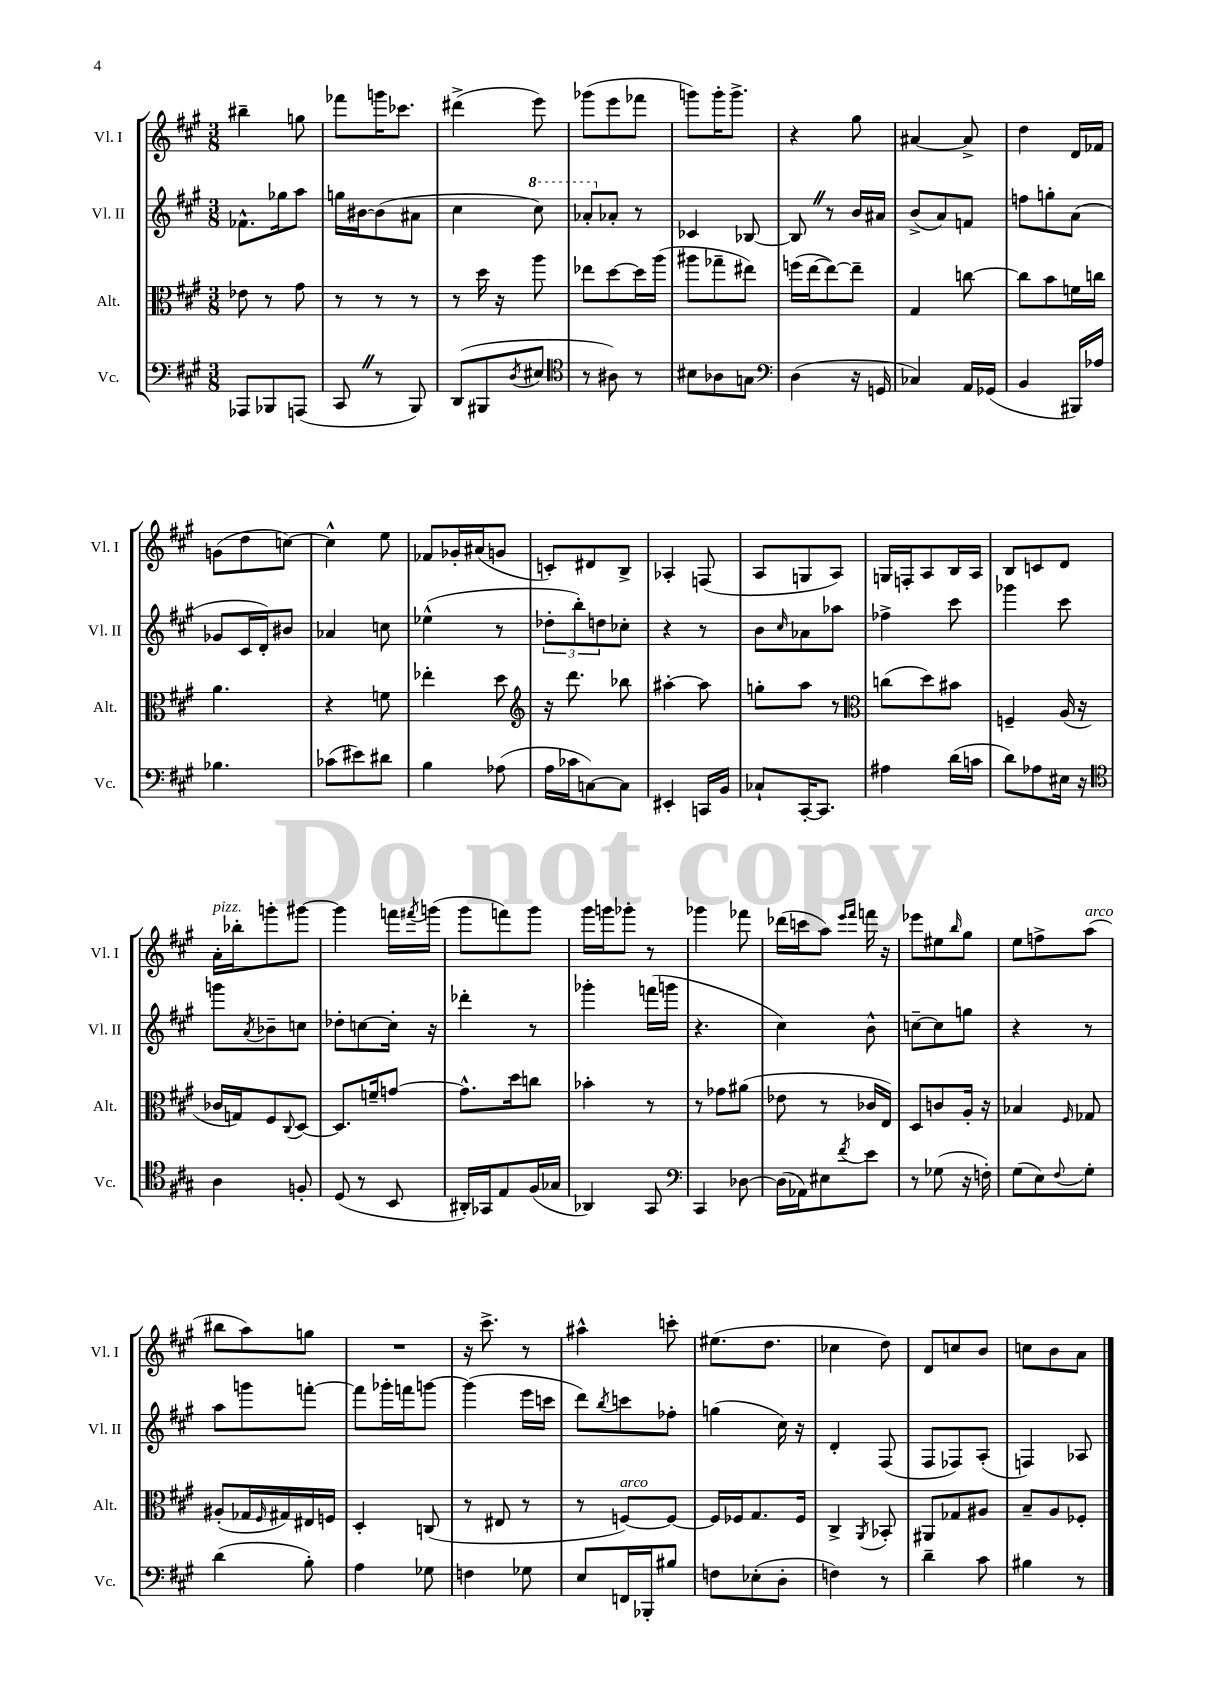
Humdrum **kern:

**kern	**kern	**kern	**kern
*staff4	*staff3	*staff2	*staff1
*clefF4	*clefC3	*clefG2	*clefG2
*k[f#c#g#]	*k[f#c#g#]	*k[f#c#g#]	*k[f#c#g#]
*M3/8	*M3/8	*M3/8	*M3/8
8AAA-/L	8e-\	8.f-^^\L	4bb#~\
8BBB-/	8r	.	.
.	.	16gg-\k	.
(8AAA/J	8g#\	8aa\J	8gg\
=	=	=	=
8CC#/	8r	16gg\LL	8fff-\L
.	.	[16b#\J	.
8r	8r	(8b#\]	16ggg\K
.	.	.	8.ccc-\J
8BBB/)	8r	8a#\J	.
=	=	=	=
(8DD/L	8r	4cc#\	(4ddd#^\
8BBB#/	16dd\	.	.
.	16r	.	.
8qD/	.	.	.
8E#/J	8aa\	8ccc#\)	8eee\)
=	=	=	=
*clefC4	*	*	*
8r	8ee-\L	8aa-'/L	(8ggg-\L
8A#\)	[8dd\	8a-'/J	8eee\
8r	16dd\]L	8r	8fff-\J
.	(16aa\JJ	.	.
=	=	=	=
8B#\L	8aa#\L	4c-/	8ggg\L)
8A-\	8gg-~\	.	16ggg'\K
.	.	.	8.ggg^\J
8G\J	8ee#\J)	[8B-/	.
=	=	=	=
*clefF4	*	*	*
(4D\	(16ff\LL	8B-/]	4r
.	[16ee\J	.	.
.	8ee\_)	8r	.
16r	8ee~\]J	16b/LL	8gg#\
16GG/	.	16a#/JJ	.
=	=	=	=
4C-/)	4G#/	(8b^/L	[4a#/
.	.	8a/)	.
16AA/LL	[8cc\	8f/J	8a#^/]
(16GG-/JJ	.	.	.
=	=	=	=
4BB/	8cc\]L	8ff\L	4dd\
.	8b\	8gg'\	.
16BBB#/LL)	16f\L	(8a\J	16d/LL
16A-/JJ	16cc\JJ	.	16f-/JJ
=	=	=	=
4.B-\	4.a\	8g-/L	(8g\L
.	.	16c#/L	8dd\
.	.	16d'/J)	.
.	.	8b#/J	[8cc\J)
=	=	=	=
(8c-\L	4r	4a-/	4cc^^\]
8e#\)	.	.	.
8d#\J	8f\	8cc\	8ee\
=	=	=	=
4B\	4ee-'\	(4ee-^^\	8f-/L
.	.	.	16g-'/L
.	.	.	(16a#/J
(8A-\	8dd\	8r	8g/J
=	=	=	=
*	*clefG2	*	*
16A\LL	16r	12dd-'\L	8c'/L)
16c-\J	8.ddd\	.	.
.	.	12bb'\)	.
[8C\)	.	.	8d#/
.	.	12dd\	.
8C\]J	8bb-\	8cc-'\J	8B^/J
=	=	=	=
4EE#'/	[4aa#'\	4r	4A-'/
16CC/LL	8aa#\]	8r	(8F/
16BB/JJ	.	.	.
=	=	=	=
8C-`/L	8gg'\L	8b\L	8A/L
.	.	16qqcc#/	.
[16CC#'/K	8aa\J	8a-\	8G/
8.CC#/]J	.	.	.
.	8r	8aa-\J	8A/J)
=	=	=	=
*	*clefC3	*	*
4A#\	(8cc\L	4ff-^\	16G/LL
.	.	.	16F'/J
.	8dd\)	.	8A/
(16d\LL	8b#\J	8ccc#\	16B/L
16c\JJ	.	.	16A/JJ
=	=	=	=
8d\L)	4F~/	4ggg-\	8B/L
8A-\	.	.	8c/
16E#\Jk	(16A/	8ccc#\	8d/J
16r	16r	.	.
=	=	=	=
*clefC4	*	*	*
4A\	16c-/LL	8ggg\L	16a'\LL
.	16G/J)	.	16bb-'\J
.	.	8qa/	.
.	8F#/	8b-~\	8ggg'\
.	8qqC#/	.	.
8F'/	[8D/J	8cc\J	[8ggg#\J
=	=	=	=
(8D/	8.D/]L	8dd-'\L	4ggg#\]
8r	.	[8cc\	.
.	16f~/k	.	.
8BB/	[8g/J	16cc'\]Jk	16fff\LL
.	.	.	8qfff#/
.	.	16r	(16ggg\JJ
=	=	=	=
16AA#'/LL)	8.g^^\]L	4ddd-'\	8ggg#\L
16GG-/J	.	.	.
8E/	.	.	8fff\)
.	16dd\k	.	.
(16F#/L	8cc\J	8r	8ggg#\J
16G-/JJ	.	.	.
=	=	=	=
4AA-/)	4b-'\	4ggg-'\	16ggg#\LL
.	.	.	16ggg\J
.	.	.	8ggg-'\J
8GG#/	8r	(16fff\LL	8r
.	.	16ggg\JJ	.
=	=	=	=
*clefF4	*	*	*
4CC#/	8r	4.r	4ggg-\
.	8g-\L	.	.
[8D-\	(8a#\J	.	8fff-\
=	=	=	=
(16D-\]LL	8e-\	4cc#\)	(16ddd-\LL
16AA-\J)	.	.	16ccc\J
8E#\	8r	.	8aa\J)
.	.	.	16qqeee/LL
8qf#/	.	.	16qqfff#/JJ
8e\J	16c-/LL	8b^^\	16fff\
.	16E/JJ)	.	16r
=	=	=	=
8r	8D/L	[8cc~\L	8eee-\L
(8G-\	8c/	8cc\]	8ee#\
.	.	.	16qqbb/
16r	16A'/Jk	8gg\J	8gg#\J
16F'\)	16r	.	.
=	=	=	=
(8G#\L	4B-/	4r	8ee\L
8E\)	.	.	8ff^\
8qqF#/	16qqF#/	.	.
8G#'\J	8G-/	8r	(8aa\J
=	=	=	=
(4d\	(8A#'/L	8aa\L	8bb#\L
.	16G-/L	8ggg\	8aa\)
.	16qqF#/	.	.
.	16G#/)	.	.
8B'\)	16E#/	[8fff'\J	8gg\J
.	16F/JJ	.	.
=	=	=	=
4A\	4D'/	8fff\]L	4.r
.	.	16ggg-'\L	.
.	.	16fff\J	.
8G-\	(8C/	[8ggg\J	.
=	=	=	=
4F\	8r	(4ggg\]	16r
.	.	.	8.ccc#^\
.	8E#/	.	.
8G-\	8r	16eee\LL	8r
.	.	16ccc\JJ	.
=	=	=	=
8E/L	8r	8ddd\L)	4aa#^^\
.	.	8qbb/	.
16FF/L	[8F/L)	8ccc\	.
16BBB-'/J	.	.	.
8B#/J	8F/_J	8ff-'\J	8ccc'\
=	=	=	=
8F\L	16F/]LL	(4gg\	(8.ee#\L
.	16F-/J	.	.
(8E-'\	8.G#/	.	.
.	.	.	8.dd\J
8D'\J	.	16cc#\)	.
.	16F-/Jk	16r	.
=	=	=	=
4F\)	4C#^/	4d'/	4cc-\
.	8qAA/	.	.
8r	8BB-'/	(8F#/	8dd\)
=	=	=	=
4d~\	8AA#/L	8F#/L	8d/L
.	8G-/	8F-/)	8cc/
8c#\	8A#/J	(8A'/J	8b/J
=	=	=	=
4B#\	8B~/L	4F/)	8cc\L
.	8A/	.	8b\
8r	8F-'/J	8A-/	8a\J
==	==	==	==
*-	*-	*-	*-
